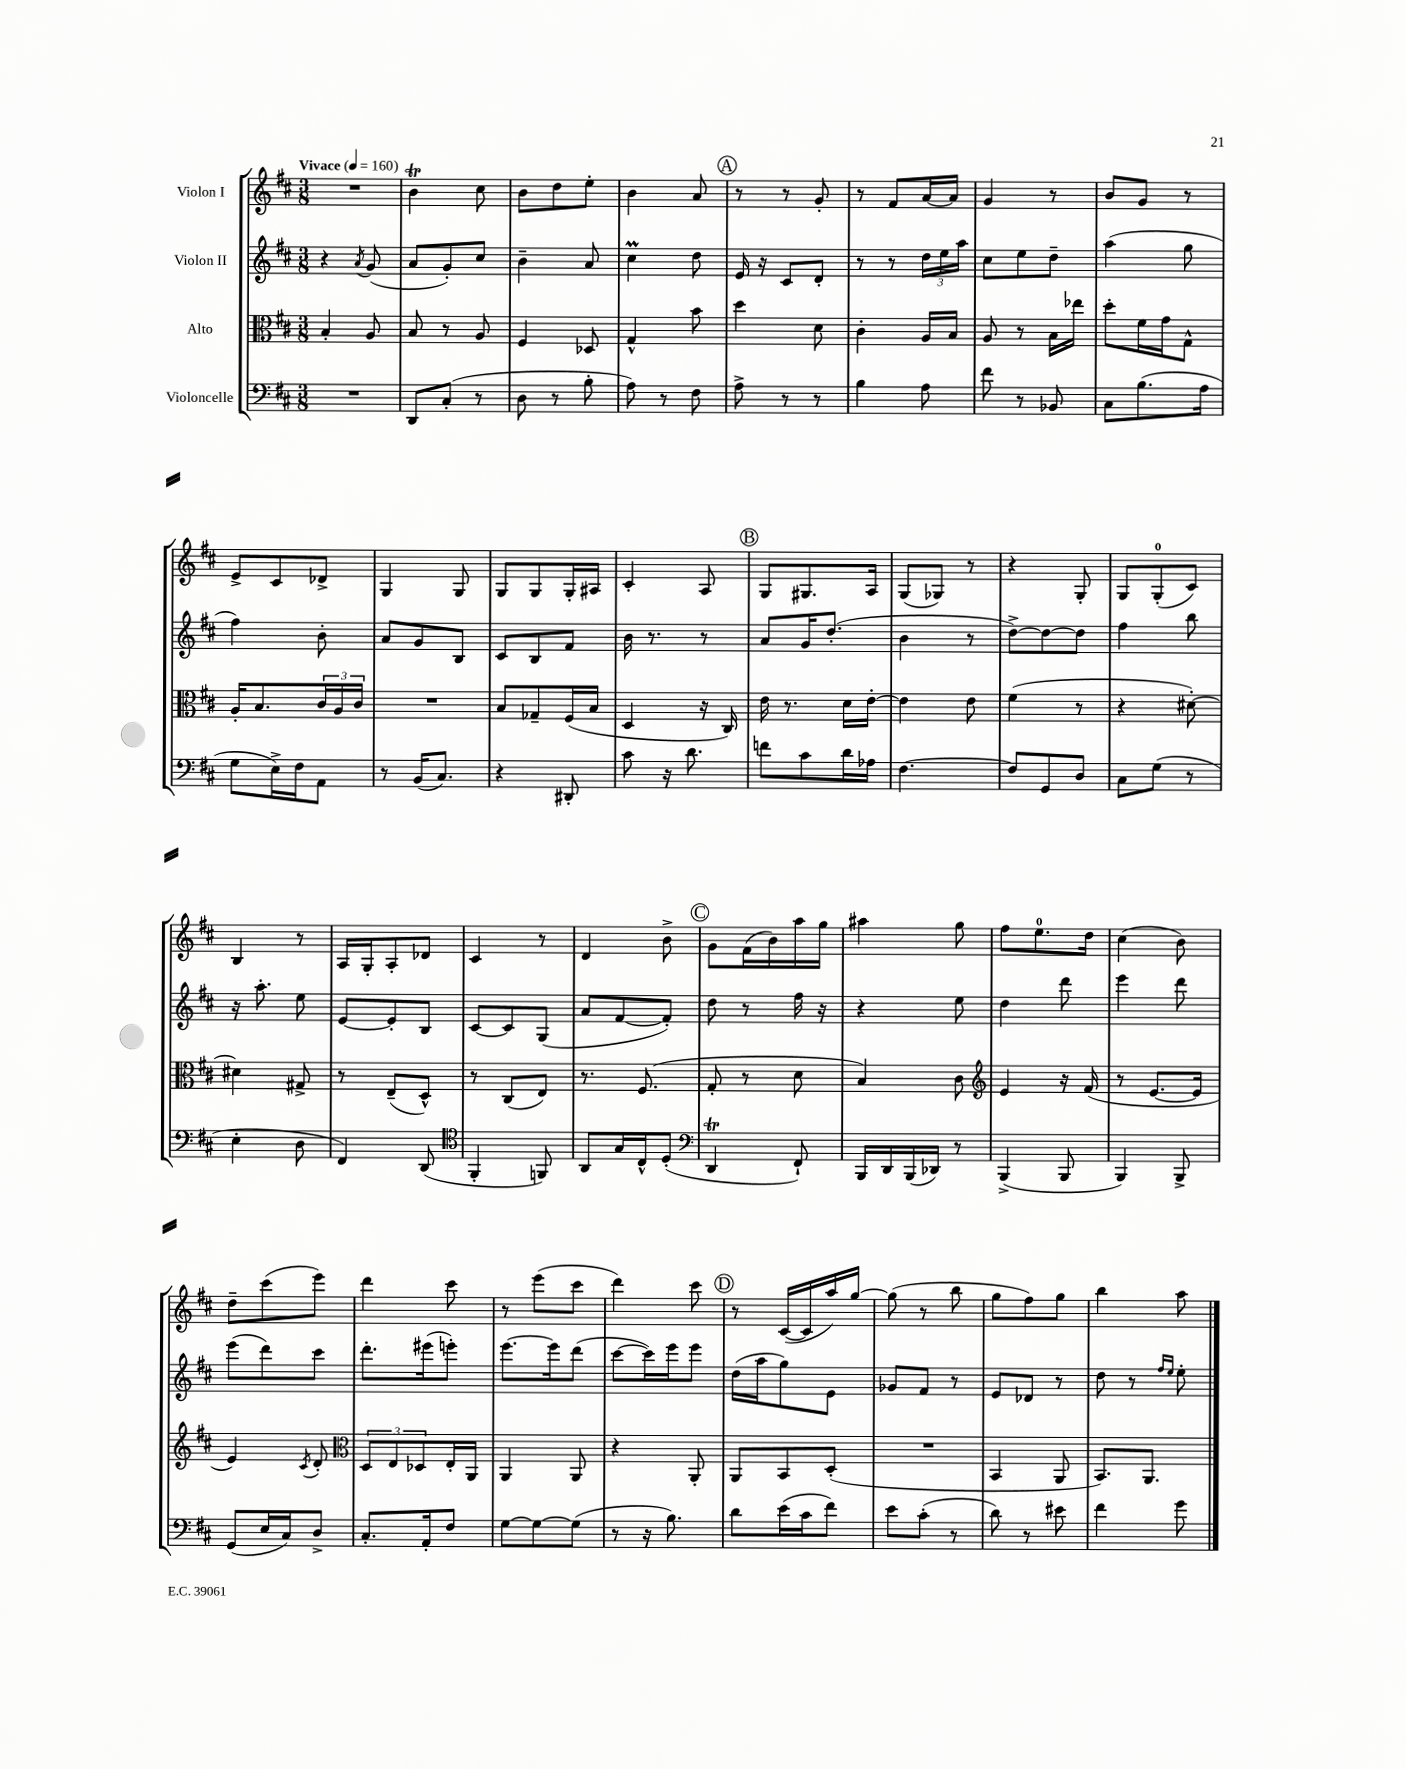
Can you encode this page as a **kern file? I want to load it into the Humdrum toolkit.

**kern	**kern	**kern	**kern
*part4	*part3	*part2	*part1
*staff4	*staff3	*staff2	*staff1
*I"Violoncelle	*I"Alto	*I"Violon II	*I"Violon I
*clefF4	*clefC3	*clefG2	*clefG2
*k[f#c#]	*k[f#c#]	*k[f#c#]	*k[f#c#]
*M3/8	*M3/8	*M3/8	*M3/8
*MM160	*MM160	*MM160	*MM160
=1	=1	=1	=1
!	!	!	!LO:TX:a:B:t=Vivace
4.r	4B'/	4r	4.r
.	.	8qa/	.
.	8A/	(8g/	.
=2	=2	=2	=2
8DD/L	8B/	8a/L	4bT\
(8C#'/J	8r	8g'/)	.
8r	8A/	8cc#/J	8cc#\
=3	=3	=3	=3
8D\	4F#/	4b~\	8b\L
8r	.	.	8dd\
8B'\	8D-X/	8a/	8ee'\J
=4	=4	=4	=4
8A\)	4G^^/	4cc#m\	4b\
8r	.	.	.
8F#\	8b\	8dd\	8a/
!!LO:REH:place=s1:t=A
=5	=5	=5	=5
8A^\	4dd\	16e/	8r
.	.	16r	.
8r	.	8c#/L	8r
8r	8d\	8d'/J	8g'/
=6	=6	=6	=6
4B\	4c#'\	8r	8r
.	.	8r	8f#/L
8A\	16A/LL	24dd\LL	[16a/L
.	.	24ee\	.
.	16B/JJ	.	16a/JJ]
.	.	24aa\JJ	.
=7	=7	=7	=7
8f#\	8A/	8cc#\L	4g/
8r	8r	8ee\	.
8BB-X/	16B\LL	8dd~\J	8r
.	16ee-X\JJ	.	.
=8	=8	=8	=8
8C#\L	8dd'\L	(4aa\	8b/L
(8.B\	16f#\L	.	8g/J
.	16g\J	.	.
.	8G^^\J	8gg\	8r
16A\Jk	.	.	.
!!LO:LB:g=z
=9	=9	=9	=9
8G\L	16A'/KL	4ff#\)	8e^/L
.	8.B/	.	.
16E^\L)	.	.	8c#/
16F#\J	.	.	.
8AA\J	24c#/L	8b'\	8d-X^/J
.	24A/	.	.
.	24c#/JJ	.	.
=10	=10	=10	=10
8r	4.r	8a/L	4G/
(16BB/KL	.	8g/	.
8.C#/J)	.	.	.
.	.	8B/J	8G/
=11	=11	=11	=11
4r	8B/L	8c#/L	8G/L
.	8G-X~/	8B/	8G/
8DD#X'/	(16F#/L	8f#/J	16G'/L
.	16B/JJ	.	16A#X/JJ
=12	=12	=12	=12
8c#\	4D/	16b\	4c#'/
.	.	8.r	.
16r	.	.	.
8.d\	.	.	.
.	16r	8r	8A/
.	16C#/)	.	.
!!LO:REH:place=s1:t=B
=13	=13	=13	=13
8fn\L	16e\	8a/L	8G/L
.	8.r	.	.
8c#\	.	16g/K	8.G#X/
.	.	(8.dd'/J	.
16d\L	16d\LL	.	.
16A-X\JJ	[16e'\JJ	.	16A/Jk
=14	=14	=14	=14
[4.F#\	4e\]	4b\	(8G/L
.	.	.	8G-X/J)
.	8e\	8r	8r
=15	=15	=15	=15
8F#/L]	(4f#\	[8dd^\L)	4r
8GG/	.	8dd\_	.
8D/J	8r	8dd\J]	8G'/
=16	=16	=16	=16
8C#\L	4r	4ff#\	8G/L
(8G\J	.	.	(8G'/
8r	[8d#X'\)	8bb\	8c#/J)
!!LO:LB:g=z
=17	=17	=17	=17
4E'\	4d#X\]	16r	4B/
.	.	8.aa'\	.
8D\	8G#X^/	8ee\	8r
=18	=18	=18	=18
4FF#/)	8r	[8e/L	16A/LL
.	.	.	16G'/J
.	(8E~/L	8e'/]	8A'/
(8DD/	8D^^/J)	8B/J	8d-X/J
=19	=19	=19	=19
*clefC4	*	*	*
4FF#'/	8r	[8c#/L	4c#/
.	(8C#/L	8c#/]	.
8FFn/)	8E/J)	(8G/J	8r
=20	=20	=20	=20
8AA/L	8.r	8a/L	4d/
16G/L	.	[8f#/	.
16C#^^/J	(8.F#/	.	.
(8D'/J	.	8f#'/J])	8b^\
!!LO:REH:place=s1:t=C
=21	=21	=21	=21
*clefF4	*	*	*
4DDT/	8G'/	8dd\	8g\L
.	8r	8r	(16f#\L
.	.	.	16b\)
8FF#`/)	8d\	16ff#\	16aa\
.	.	16r	16gg\JJ
=22	=22	=22	=22
16BBB/LL	4B/)	4r	4aa#X\
16DD/	.	.	.
(16BBB/	.	.	.
16DD-X/JJ)	.	.	.
8r	8c#\	8ee\	8gg\
=23	=23	=23	=23
*	*clefG2	*	*
(4BBB^/	4e/	4dd\	8ff#\L
.	.	.	8.ee\
8BBB/	16r	8ddd\	.
.	(16f#/	.	16dd\Jk
=24	=24	=24	=24
4BBB/)	8r	4eee\	(4cc#\
.	[8.e/L	.	.
8BBB^/	.	8ddd\	8b\)
.	16e/Jk]	.	.
!!LO:LB:g=z
=25	=25	=25	=25
(8GG/L	4e/)	(8eee\L	8dd~\L
16E/L	.	8ddd\)	(8ccc#\
16C#/J)	.	.	.
.	8qc#/	.	.
8D^/J	8d'/	8ccc#\J	8eee\J)
=26	=26	=26	=26
*	*clefC3	*	*
8.C#'/L	12D/L	8.ddd'\L	4ddd\
.	12E/	.	.
.	12D-X/	.	.
16AA'/k	.	(16eee#X\k	.
8F#/J	16E'/L	8eeen'\J)	8ccc#\
.	16AA/JJ	.	.
=27	=27	=27	=27
[8G\L	4AA/	[8.eee\L	8r
8G\_	.	.	(8eee\L
.	.	16eee\k]	.
(8G\J]	8AA/	(8ddd\J	8ccc#\J
=28	=28	=28	=28
8r	4r	[8ccc#\L	4ddd\)
16r	.	16ccc#\L])	.
8.B\)	.	16eee\J	.
.	8AA'/	8eee\J	8ccc#\
!!LO:REH:place=s1:t=D
=29	=29	=29	=29
8d\L	8AA/L	(16dd\LL	8r
.	.	16aa\J	.
(16e\L	8BB/	8gg\)	([16c#/LL
16c#\J	.	.	16c#/]
8f#\J)	(8D'/J	8e\J	16aa/)
.	.	.	[16gg/JJ
=30	=30	=30	=30
8e\L	4.r	8g-X/L	(8gg\]
(8c#'\J	.	8f#/J	8r
8r	.	8r	8bb\
=31	=31	=31	=31
8d\)	4BB/	8e/L	8gg\L
8r	.	8d-X/J	8ff#\)
8e#X\	8AA/	8r	8gg\J
=32	=32	=32	=32
4f#\	8.BB/L)	8dd\	4bb\
.	.	8r	.
.	8.AA/J	.	.
.	.	16qqff#/LL	.
.	.	16qqee/JJ	.
8g\	.	8ee'\	8aa\
==	==	==	==
*-	*-	*-	*-
